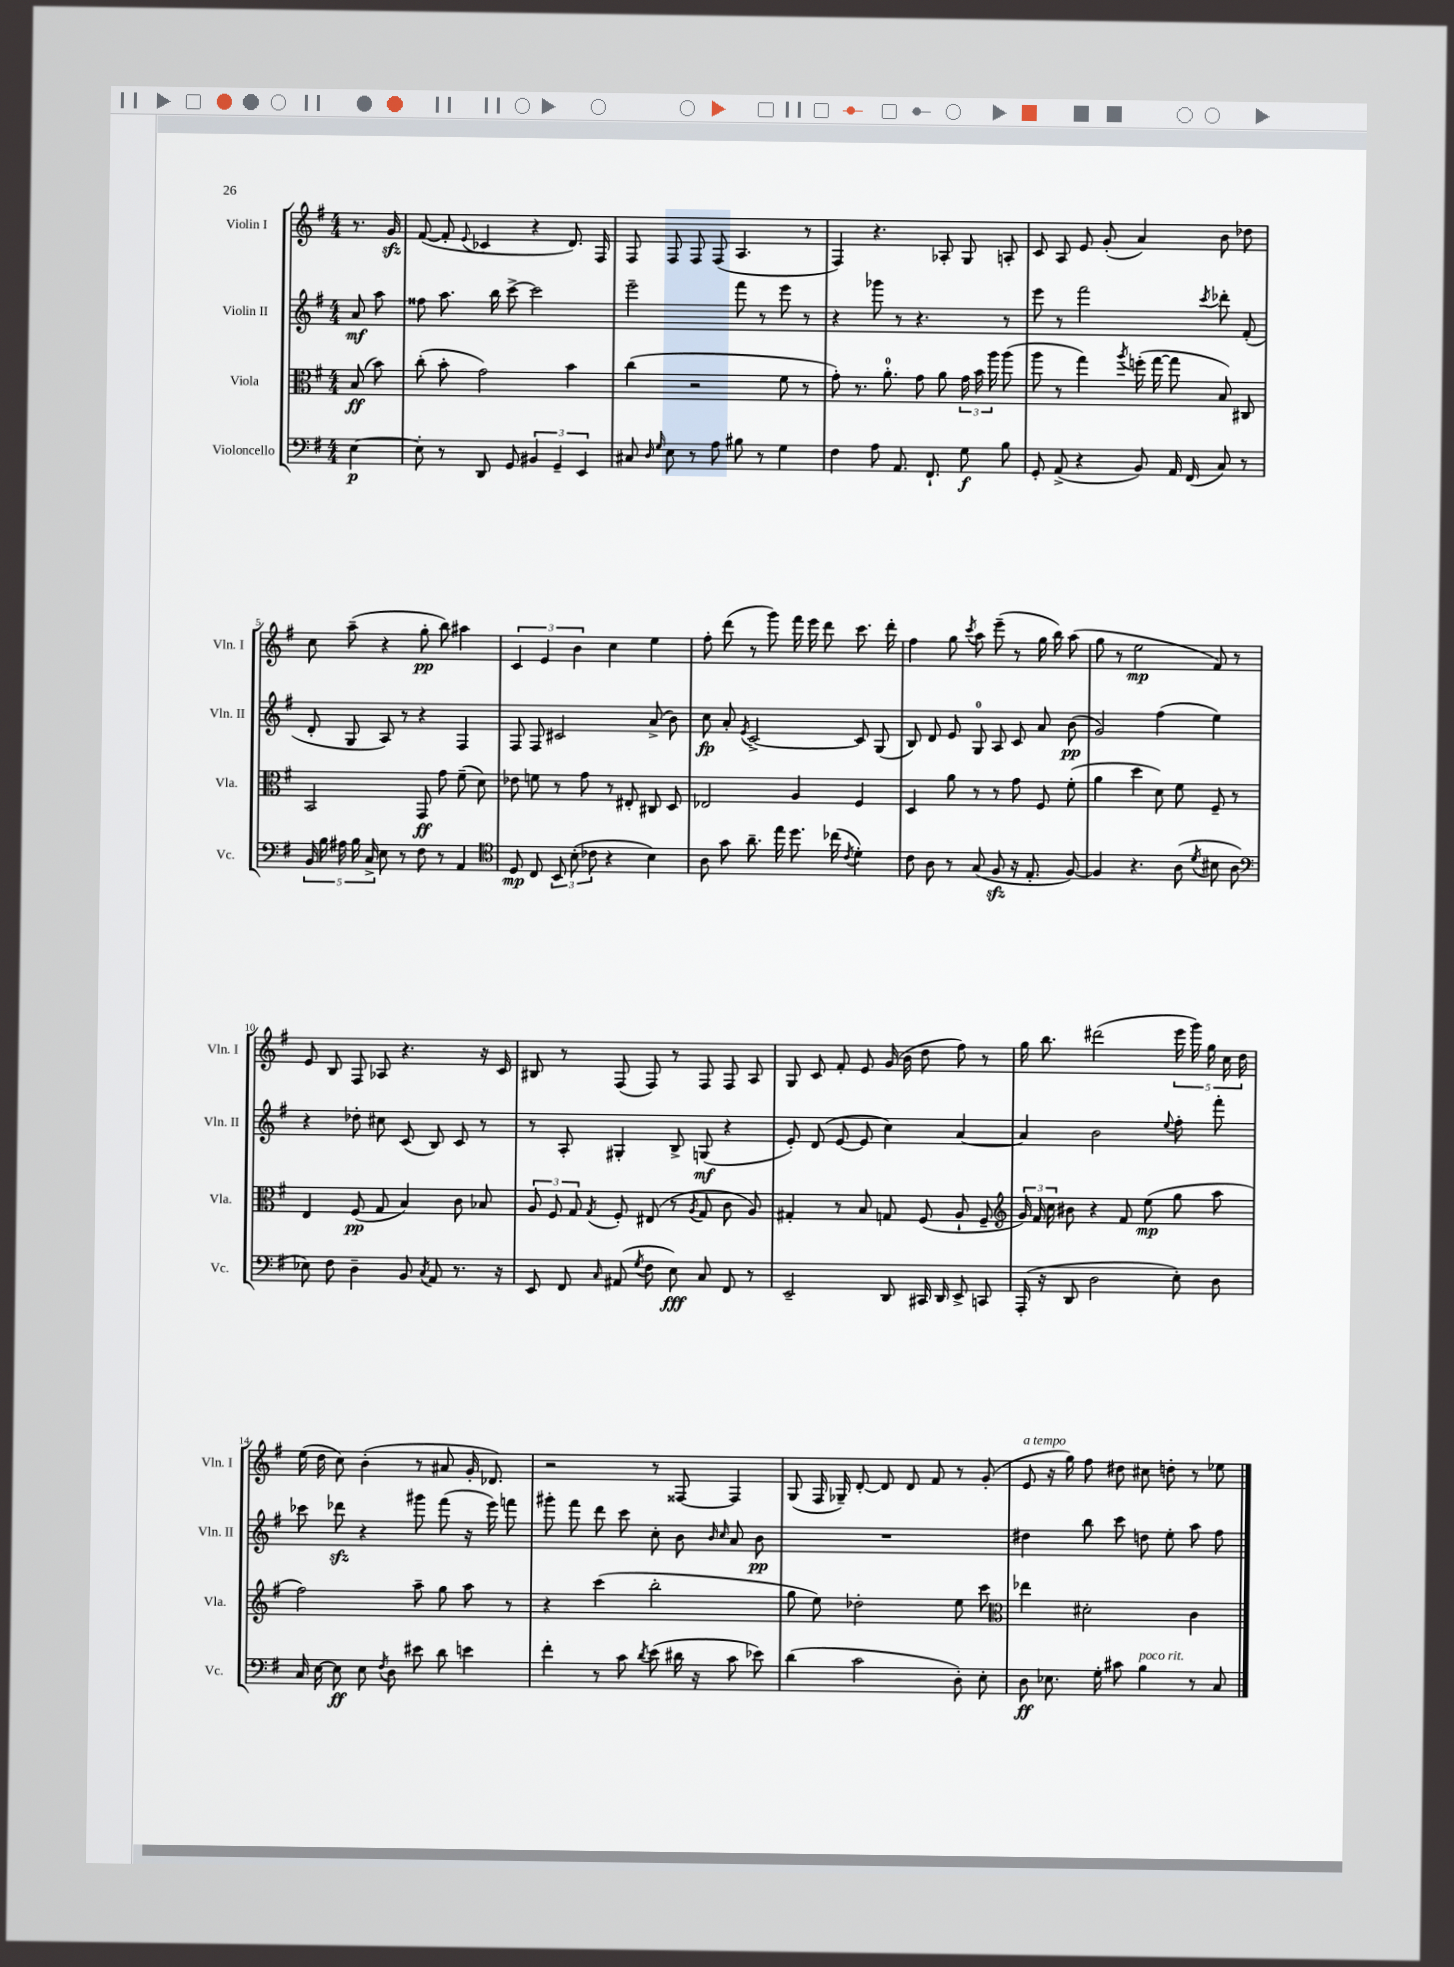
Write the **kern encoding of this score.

**kern	**kern	**kern	**kern
*staff4	*staff3	*staff2	*staff1
*clefF4	*clefC3	*clefG2	*clefG2
*k[f#]	*k[f#]	*k[f#]	*k[f#]
*M4/4	*M4/4	*M4/4	*M4/4
[4E	(8B	8a	8.r
.	8b)	8aa	.
.	.	.	16g
=	=	=	=
8E']	(8cc'	8ff##	([8f#
8r	8b'	8.aa	8f#']
.	.	.	8qqe
8DD	2g)	.	4c-
.	.	16bb	.
8GG	.	[8ccc^	.
6BB#	.	2ccc]	4r
6GG~	.	.	.
.	4b	.	8.d)
6EE	.	.	.
.	.	.	16F#
=	=	=	=
8C#	(4cc	2eee~	8F#
16qqD	.	.	.
16qqG	.	.	.
8E	.	.	8F#
8r	2r	.	8F#
8A	.	.	(8F#
8B#	.	8fff#	4.A
8r	.	8r	.
4G	8f#	8eee	.
.	8r	8r	8r
=	=	=	=
4F#	8g')	4r	4F#)
.	8.r	.	.
8A	.	8ggg-	4.r
.	8.a'	.	.
8.AA	.	8r	.
.	8g	4.r	.
8.FF#`	.	.	.
.	8a	.	8A-'
8G	24g	.	8G
.	24b	.	.
.	24aa	.	.
8B	(8aa	8r	8A'
=	=	=	=
8GG'	8aa	8eee	8c
(8AA^	8r	8r	8A
4r	4gg)	2fff#	8e
.	.	.	(8g'
.	8qaa	.	.
8BB)	(16ff'	.	4a)
.	[16gg	.	.
16AA	8gg]	.	.
(16FF#	.	.	.
.	.	8qccc	.
8C)	8B)	8ddd-'	8b
8r	8C#	(8f#'	8dd-
=	=	=	=
20BB	2BB	8d'	8cc
20B	.	.	.
20A#	.	.	.
.	.	8G	(8aa~
20B	.	.	.
20C^	.	.	.
8E	.	8A)	4r
8r	.	8r	.
8F#	8GG	4r	8gg'
8r	8g	.	8bb)
4AA	(8f#~	4F#	4aa#
.	8d)	.	.
=	=	=	=
*clefC4	*	*	*
8D	8e-	8F#	6c
8C	8f	8F#	.
.	.	.	6e
12BB	8r	2c#	.
(12B'	.	.	6b
.	8g	.	.
12c-	.	.	.
4r	8r	.	4cc
.	8E#'	.	.
4B)	8C#	(8a^	4ee
.	8D	8b)	.
=	=	=	=
8A	2E-	8cc	8ff#'
8g	.	8a'	(8ddd
.	.	8qe	.
8.a~	.	[2c^	8r
.	.	.	8ggg)
16ee	.	.	.
8.dd	4A	.	16fff#
.	.	.	16eee
.	.	.	8ddd
(16cc-	.	.	.
8qc	.	.	.
4d')	4F#	8c]	8.ccc
.	.	(8G	.
.	.	.	16ddd'
=	=	=	=
8c	4D	8B)	4ff#
8A	.	8d	.
8r	8a	8e	8gg
.	.	.	8qccc
(8G	8r	8G	8aa
8F#	8r	8A	(8eee~
16r	8g	8c	8r
8.E'	.	.	.
.	8F#	8a	16gg
.	.	.	16bb)
[8F#)	(8f#'	(8b	(8aa
=	=	=	=
4F#]	4a	2g)	8gg
.	.	.	8r
4.r	4dd	.	2ee
.	8d)	(4ff#	.
(8A	8f#	.	.
8qd	.	.	.
8B#	8F#~	4ee)	8f#)
8A	8r	.	8r
=	=	=	=
*clefF4	*	*	*
8E-)	4E	4r	8e
8F#	.	.	8B
4D~	(8F#	8dd-'	8F#
.	8G	8cc#	8A-
8BB	4B)	(8c	4.r
8qC	.	.	.
8AA	.	8B)	.
8.r	8c	8c	.
.	8B-	8r	16r
16r	.	.	16c
=	=	=	=
8EE	12A	8r	8B#
.	12F#	.	.
8FF#	.	8A'	8r
.	12G	.	.
16qqC	8qG	.	.
(8AA#	8F#'	4G#'	(8F#
8qG	.	.	.
8F#	(8E#	.	8F#)
8E)	8r	8B^	8r
.	8qA	.	.
8C	8G	(8G	8F#
8FF#	8c	4r	8F#
8r	8A)	.	8A
=	=	=	=
2EE~	4G#'	8e')	8G
.	.	(8d	8c
.	8r	[8e	8f#'
.	8B	8e]	8e
8DD	8G	4cc)	(16g
.	.	.	16b
16CC#	(8F#	.	8dd
16DD	.	.	.
8EE^	8A`	[4a	8ff#)
8CC	8F#~	.	8r
=	=	=	=
*	*clefG2	*	*
(16AAA'	24g)	4a]	16gg
.	24f#	.	.
16r	.	.	8.bb
.	24cc	.	.
8DD	8b#	.	.
2D	4r	2b	(2ddd#
.	8f#	.	.
.	(8ee	.	.
.	.	8qqee	.
8E')	8gg	8ff#'	20eee
.	.	.	20ggg)
.	.	.	20gg
8D	8aa	8fff#'	.
.	.	.	20cc
.	.	.	20dd
=	=	=	=
16C	2ff#)	8ccc-	(16ee
[16E	.	.	16dd
8E]	.	8ddd-	8cc)
8E	.	4r	(4b'
8qF#	.	.	.
8D	.	.	.
8e#	8aa~	8ggg#	8r
8d	8gg	(8fff#	8a#
4e	8aa	16r	16g'
.	.	16eee)	8.d-)
.	8r	8fff	.
=	=	=	=
4f#'	4r	8ggg#'	2r
.	.	8fff#	.
8r	(4ccc	8ddd	.
8c	.	8ccc	.
8qd	.	.	.
(8e	2bb'	8cc'	8r
16d#	.	8b	[8F##
16r	.	.	.
.	.	16qqb	.
.	.	16qqcc	.
8c	.	8a	4F##]
8e-)	.	8b	.
=	=	=	=
(4d	8gg	1r	(8G
.	8ee)	.	16F#
.	.	.	16G-~)
2c	2dd-'	.	[8d'
.	.	.	8d]
.	.	.	8d
.	.	.	8f#
8D')	8ee	.	8r
8E'	8ccc	.	(8g'
=	=	=	=
*	*clefC3	*	*
8D	4ee-	4dd#	8e
8.E-	.	.	16r
.	.	.	16gg)
.	2d#'	8bb	8ff#
16G'	.	.	.
8c#	.	8ccc	8dd#
4B	.	8dd	8cc#
.	.	8ee'	8dd'
8r	4c	8aa	8r
8C	.	8ff#	8ee-
==	==	==	==
*-	*-	*-	*-
